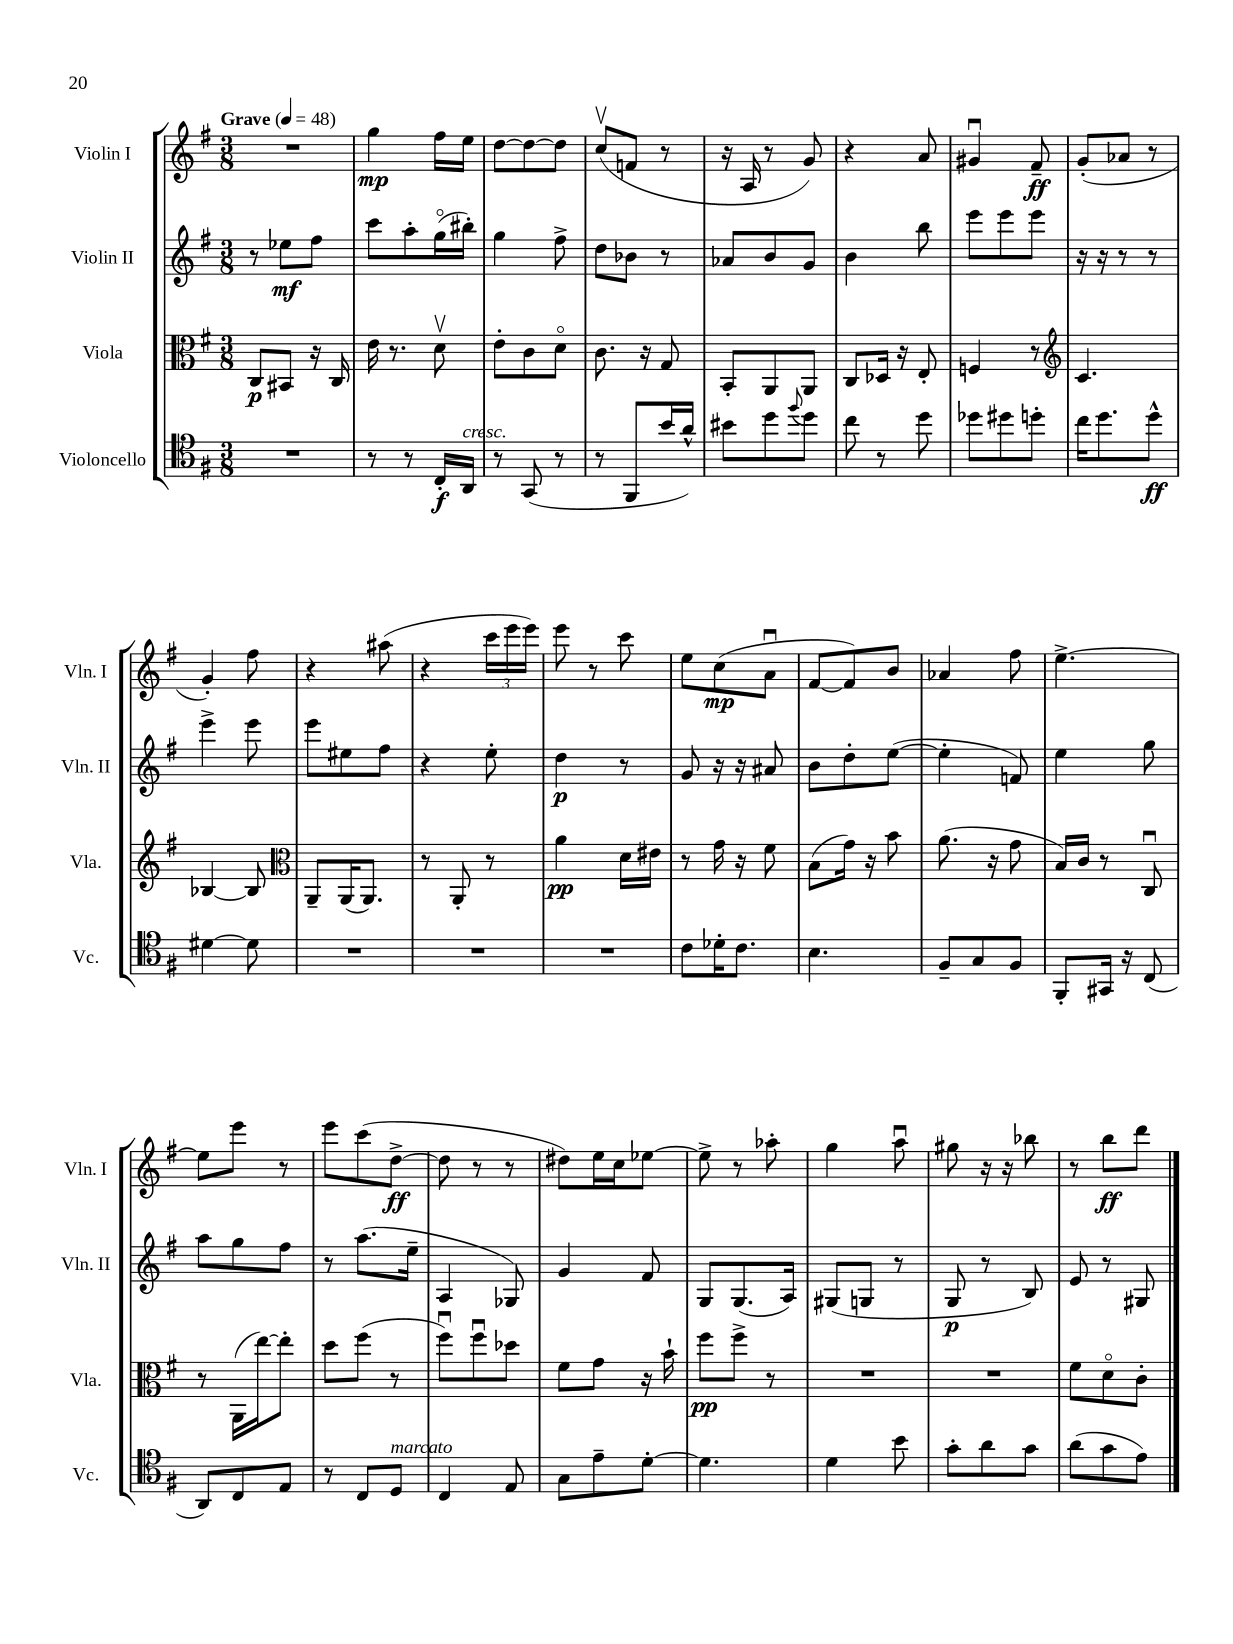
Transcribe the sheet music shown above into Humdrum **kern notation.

**kern	**dynam	**kern	**dynam	**kern	**dynam	**kern	**dynam
*part4	*part4	*part3	*part3	*part2	*part2	*part1	*part1
*staff4	*staff4	*staff3	*staff3	*staff2	*staff2	*staff1	*staff1
*I"Violoncello	*	*I"Viola	*	*I"Violin II	*	*I"Violin I	*
*I'Vc.	*	*I'Vla.	*	*I'Vln. II	*	*I'Vln. I	*
*clefC4	*	*clefC3	*	*clefG2	*	*clefG2	*
*k[f#]	*	*k[f#]	*	*k[f#]	*	*k[f#]	*
*M3/8	*	*M3/8	*	*M3/8	*	*M3/8	*
*MM48	*	*MM48	*	*MM48	*	*MM48	*
=1	=1	=1	=1	=1	=1	=1	=1
!	!	!	!	!	!	!LO:TX:a:B:t=Grave	!
4.r	.	8C/L	p	8r	.	4.r	.
.	.	8BB#X/J	.	8ee-X\L	mf	.	.
.	.	16r	.	8ff#\J	.	.	.
.	.	16C/	.	.	.	.	.
=2	=2	=2	=2	=2	=2	=2	=2
8r	.	16e\	.	8ccc\L	.	4gg\	mp
.	.	8.r	.	.	.	.	.
8r	.	.	.	8aa'\	.	.	.
16C'/LL	f	8dv\	.	(16gg\L	.	16ff#\LL	.
!LO:TX:a:i:t=cresc.	!	!	!	!	!	!	!
16AA/JJ	.	.	.	16bb#X'\JJ)	.	16ee\JJ	.
=3	=3	=3	=3	=3	=3	=3	=3
8r	.	8e'\L	.	4gg\	.	[8dd\L	.
(8GG/	.	8c\	.	.	.	8dd\_	.
8r	.	8d\J	.	8ff#^\	.	8dd\J]	.
=4	=4	=4	=4	=4	=4	=4	=4
8r	.	8.c\	.	8dd\L	.	(8ccv/L	.
8FF#/L	.	.	.	8b-X\J	.	8fn/J	.
.	.	16r	.	.	.	.	.
16b/L	.	8G/	.	8r	.	8r	.
16a^^/JJ)	.	.	.	.	.	.	.
=5	=5	=5	=5	=5	=5	=5	=5
8b#X\L	.	8BB'/L	.	8a-X/L	.	16r	.
.	.	.	.	.	.	16A/	.
8dd\	.	8AA/	.	8b/	.	8r	.
8qqff#/	.	.	.	.	.	.	.
8dd\J	.	8AA/J	.	8g/J	.	8g/)	.
=6	=6	=6	=6	=6	=6	=6	=6
8cc\	.	8C/L	.	4b\	.	4r	.
8r	.	16D-X/Jk	.	.	.	.	.
.	.	16r	.	.	.	.	.
8dd\	.	8E'/	.	8bb\	.	8a/	.
=7	=7	=7	=7	=7	=7	=7	=7
8dd-X\L	.	4Fn/	.	8eee\L	.	4g#Xu/	.
8dd#X\	.	.	.	8eee\	.	.	.
8ddn'\J	.	8r	.	8eee\J	.	8f#~/	ff
=8	=8	=8	=8	=8	=8	=8	=8
*	*	*clefG2	*	*	*	*	*
16cc\KL	.	4.c/	.	16r	.	(8g'/L	.
8.dd\	.	.	.	16r	.	.	.
.	.	.	.	8r	.	8a-X/J	.
8dd^^\J	ff	.	.	8r	.	8r	.
!!LO:LB:g=z
=9	=9	=9	=9	=9	=9	=9	=9
[4d#X\	.	[4B-X/	.	4eee^\	.	4g'/)	.
8d#\]	.	8B-/]	.	8eee\	.	8ff#\	.
=10	=10	=10	=10	=10	=10	=10	=10
*	*	*clefC3	*	*	*	*	*
4.r	.	8AA~/L	.	8eee\L	.	4r	.
.	.	(16AA/K	.	8ee#X\	.	.	.
.	.	8.AA/J)	.	.	.	.	.
.	.	.	.	8ff#\J	.	(8aa#X\	.
=11	=11	=11	=11	=11	=11	=11	=11
4.r	.	8r	.	4r	.	4r	.
.	.	8AA'/	.	.	.	.	.
.	.	8r	.	8ee'\	.	24ccc\LL	.
.	.	.	.	.	.	24eee\	.
.	.	.	.	.	.	24eee\JJ)	.
=12	=12	=12	=12	=12	=12	=12	=12
4.r	.	4a\	pp	4dd\	p	8eee\	.
.	.	.	.	.	.	8r	.
.	.	16d\LL	.	8r	.	8ccc\	.
.	.	16e#X\JJ	.	.	.	.	.
=13	=13	=13	=13	=13	=13	=13	=13
8c\L	.	8r	.	8g/	.	8ee\L	.
16d-X'\K	.	16g\	.	16r	.	(8cc\	mp
8.c\J	.	16r	.	16r	.	.	.
.	.	8f#\	.	8a#X/	.	8au\J	.
=14	=14	=14	=14	=14	=14	=14	=14
4.B\	.	(8B\L	.	8b\L	.	[8f#/L	.
.	.	16g\Jk)	.	8dd'\	.	8f#/])	.
.	.	16r	.	.	.	.	.
.	.	8b\	.	([8ee\J	.	8b/J	.
=15	=15	=15	=15	=15	=15	=15	=15
8F#~/L	.	(8.a\	.	4ee'\]	.	4a-X/	.
8G/	.	.	.	.	.	.	.
.	.	16r	.	.	.	.	.
8F#/J	.	8g\	.	8fn/)	.	8ff#\	.
=16	=16	=16	=16	=16	=16	=16	=16
8FF#'/L	.	16B/LL)	.	4ee\	.	[4.ee^\	.
.	.	16c/JJ	.	.	.	.	.
16GG#X/Jk	.	8r	.	.	.	.	.
16r	.	.	.	.	.	.	.
(8C/	.	8Cu/	.	8gg\	.	.	.
!!LO:LB:g=z
=17	=17	=17	=17	=17	=17	=17	=17
8AA/L)	.	8r	.	8aa\L	.	8ee\L]	.
8C/	.	(16AA\LL	.	8gg\	.	8eee\J	.
.	.	[16ee\J)	.	.	.	.	.
8E/J	.	8ee'\J]	.	8ff#\J	.	8r	.
=18	=18	=18	=18	=18	=18	=18	=18
8r	.	8dd\L	.	8r	.	8eee\L	.
8C/L	.	(8ff#\J	.	(8.aa\L	.	(8ccc\	.
!LO:TX:a:i:t=marcato	!	!	!	!	!	!	!
8D/J	.	8r	.	.	.	[8dd^\J	ff
.	.	.	.	16ee~\Jk	.	.	.
=19	=19	=19	=19	=19	=19	=19	=19
4C/	.	8ff#u\L)	.	4A/	.	8dd\]	.
.	.	8ff#u\	.	.	.	8r	.
8E/	.	8dd-X\J	.	8G-X/)	.	8r	.
=20	=20	=20	=20	=20	=20	=20	=20
8G\L	.	8f#\L	.	4g/	.	8dd#X\L)	.
8e~\	.	8g\J	.	.	.	16ee\L	.
.	.	.	.	.	.	16cc\J	.
[8d'\J	.	16r	.	8f#/	.	[8ee-X\J	.
.	.	16b`\	.	.	.	.	.
=21	=21	=21	=21	=21	=21	=21	=21
4.d\]	.	8ff#\L	pp	8G/L	.	8ee-^\]	.
.	.	8ff#^\J	.	(8.G/	.	8r	.
.	.	8r	.	.	.	8aa-X'\	.
.	.	.	.	16A/Jk)	.	.	.
=22	=22	=22	=22	=22	=22	=22	=22
4d\	.	4.r	.	(8G#X/L	.	4gg\	.
.	.	.	.	8Gn/J	.	.	.
8b\	.	.	.	8r	.	8aau\	.
=23	=23	=23	=23	=23	=23	=23	=23
8g'\L	.	4.r	.	8G/	p	8gg#X\	.
8a\	.	.	.	8r	.	16r	.
.	.	.	.	.	.	16r	.
8g\J	.	.	.	8B/)	.	8bb-X\	.
=24	=24	=24	=24	=24	=24	=24	=24
(8a\L	.	8f#\L	.	8e/	.	8r	.
8g\	.	8d\	.	8r	.	8bb\L	ff
8e\J)	.	8c'\J	.	8G#X/	.	8ddd\J	.
==	==	==	==	==	==	==	==
*-	*-	*-	*-	*-	*-	*-	*-
